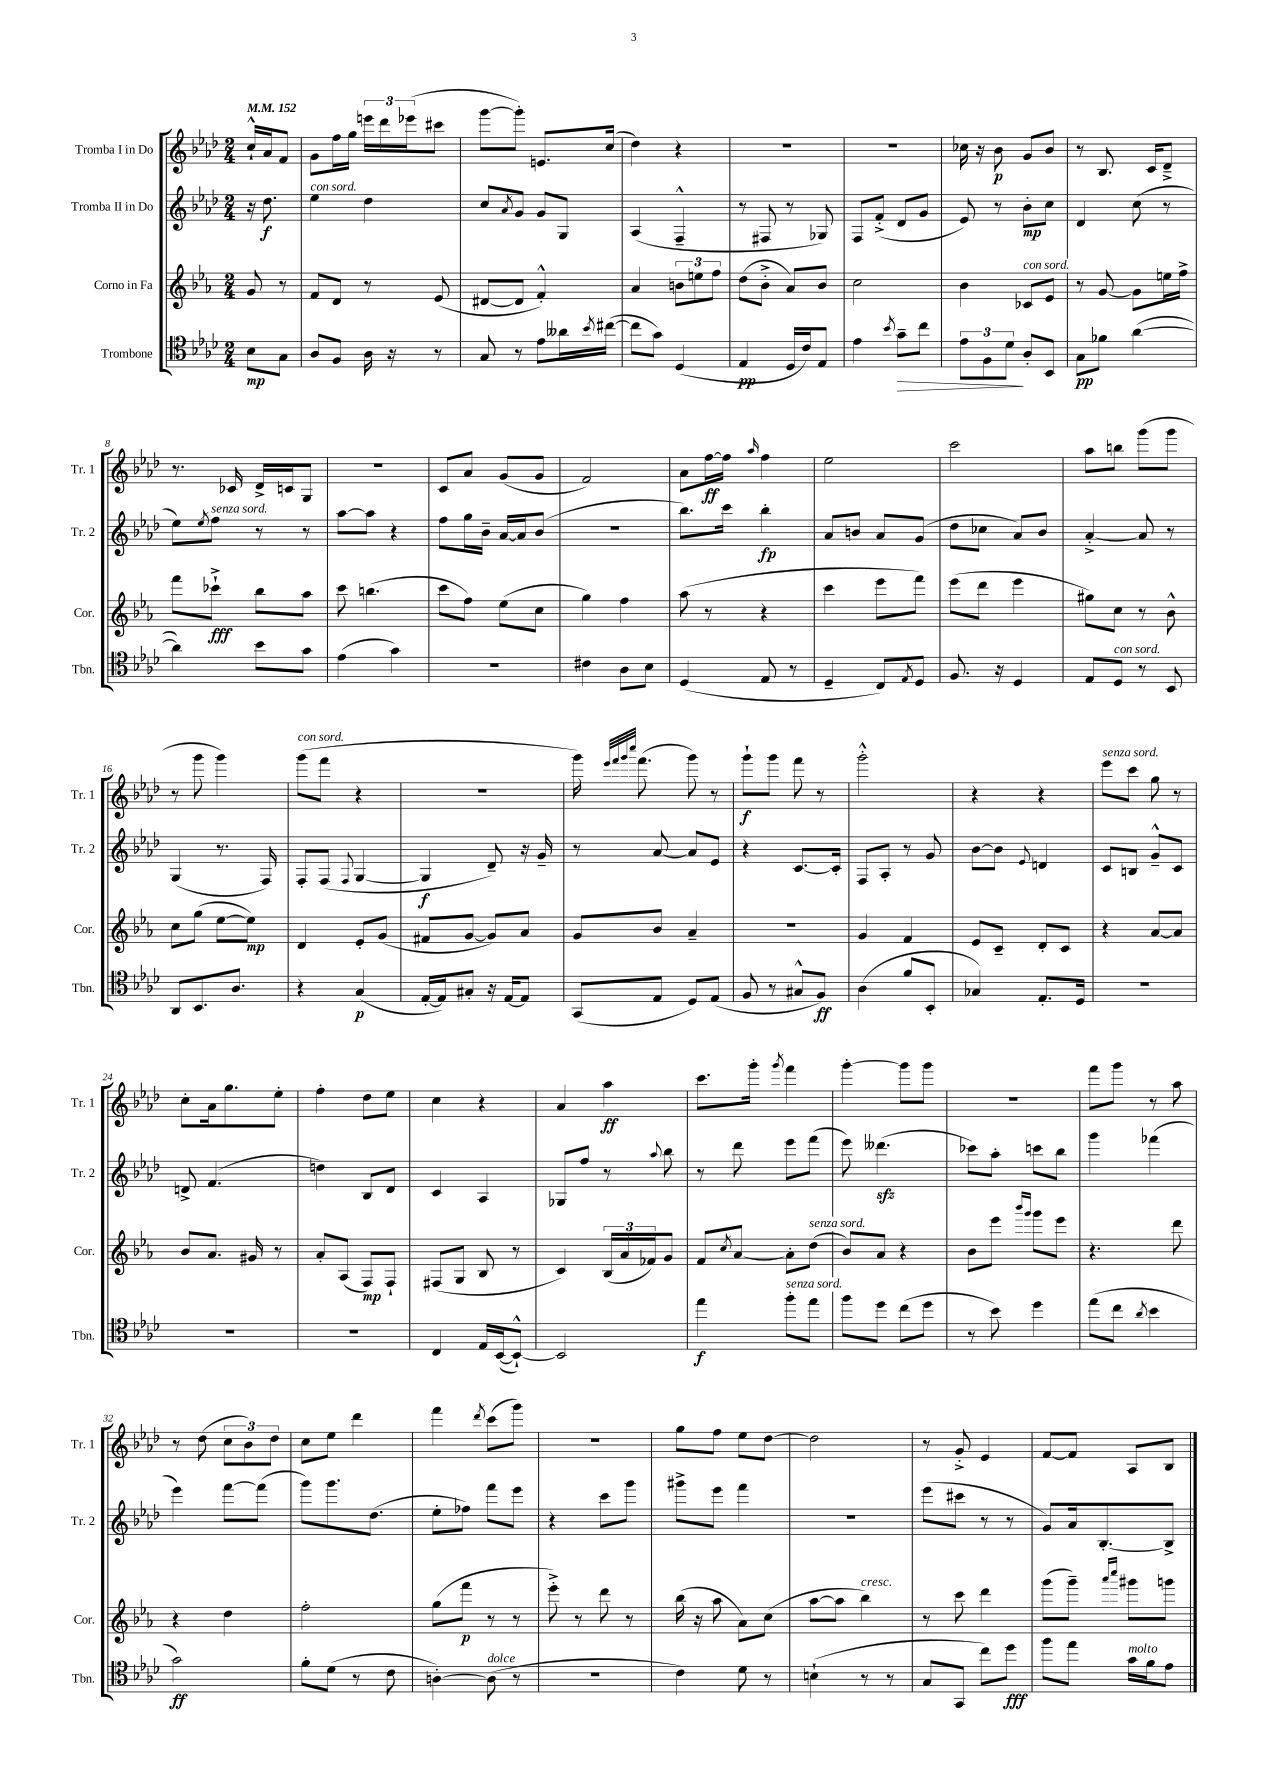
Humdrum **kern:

**kern	**dynam	**kern	**dynam	**kern	**dynam	**kern	**dynam
*part4	*part4	*part3	*part3	*part2	*part2	*part1	*part1
*staff4	*staff4	*staff3	*staff3	*staff2	*staff2	*staff1	*staff1
*I"Trombone	*	*I"Corno in Fa	*	*I"Tromba II in Do	*	*I"Tromba I in Do	*
*I'Tbn.	*	*I'Cor.	*	*I'Tr. 2	*	*I'Tr. 1	*
*clefC4	*	*clefG2	*	*clefG2	*	*clefG2	*
*k[b-e-a-d-]	*	*k[b-e-a-]	*	*k[b-e-a-d-]	*	*k[b-e-a-d-]	*
*M2/4	*	*M2/4	*	*M2/4	*	*M2/4	*
*MM152	*	*MM152	*	*MM152	*	*MM152	*
=	=	=	=	=	=	=	=
8B-\L	mp	8g/	.	16r	.	16cc`^^/LL	.
.	.	.	.	8.dd-\	f	16a-/J	.
8G\J	.	8r	.	.	.	8f/J	.
=1	=1	=1	=1	=1	=1	=1	=1
!	!	!	!	!LO:TX:a:i:t=con sord.	!	!	!
8A-/L	.	8f/L	.	4ee-\	.	8g\L	.
8F/J	.	8d/J	.	.	.	16ff\L	.
.	.	.	.	.	.	16gg\JJ	.
16A-\	.	8r	.	4dd-\	.	24eeen\LL	.
.	.	.	.	.	.	24ddd-\	.
16r	.	.	.	.	.	.	.
.	.	.	.	.	.	(24eee-X\J	.
8r	.	(8e-/	.	.	.	8ccc#X\J	.
=2	=2	=2	=2	=2	=2	=2	=2
8G/	.	[8d#X/L	.	8cc/L	.	[8ggg\L	.
.	.	.	.	8qa-/	.	.	.
8r	.	8d#/J]	.	8g/J	.	8ggg'\J])	.
8e-\L	.	4f'^^/)	.	8g/L	.	8.en/L	.
16a--X\L	.	.	.	8G/J	.	.	.
8qb-/	.	.	.	.	.	.	.
([16cc#X\JJ	.	.	.	.	.	(16cc/Jk	.
=3	=3	=3	=3	=3	=3	=3	=3
8cc#\L]	.	4a-/	.	(4A-/	.	4dd-\)	.
8g\J)	.	.	.	.	.	.	.
(4D-/	.	12bn\L	.	4F~^^/	.	4r	.
.	.	12een\	.	.	.	.	.
.	.	12ff\J	.	.	.	.	.
=4	=4	=4	=4	=4	=4	=4	=4
4E-/	pp	(8dd\L	.	8r	.	2r	.
.	.	8b-'^\J	.	8F#X/	.	.	.
16D-/LL	.	8a-/L)	.	8r	.	.	.
16c/J)	.	.	.	.	.	.	.
8E-/J	.	8b-/J	.	8G-X/)	.	.	.
=5	=5	=5	=5	=5	=5	=5	=5
4e-\	.	2cc\	.	8F/L	.	2r	.
.	.	.	.	(8f'^/J	.	.	.
8qb-/	.	.	.	.	.	.	.
!	!LO:HP:b	!	!	!	!	!	!
8g~\L	>	.	.	8d-/L	.	.	.
8cc\J	.	.	.	8g/J	.	.	.
=6	=6	=6	=6	=6	=6	=6	=6
12e-\L	.	4b-\	.	8e-/)	.	16cc-X\	.
.	.	.	.	.	.	16r	.
12F\	.	.	.	.	.	.	.
.	.	.	.	8r	.	8b-\	p
12d-\J	.	.	.	.	.	.	.
!	!	!LO:TX:a:i:t=con sord.	!	!	!	!	!
8A-'/L	]	8c-X/L	.	8b-'\L	mp	8g/L	.
8BB-/J	.	8e-/J	.	8cc\J	.	8b-/J	.
=7	=7	=7	=7	=7	=7	=7	=7
8G\L	pp	8r	.	4d-/	.	8r	.
8f-X\J	.	[8g/	.	.	.	8.B-/	.
([4a-\	.	8g\L]	.	(8cc\	.	.	.
.	.	.	.	.	.	16c/KL	.
.	.	16een\L	.	8r	.	8d-~^/J	.
.	.	16ff^\JJ	.	.	.	.	.
!!LO:LB:g=z
=8	=8	=8	=8	=8	=8	=8	=8
4a-\])	.	8fff\L	.	8ee-\L)	.	8.r	.
.	.	.	.	8qee-/	.	.	.
!	!	!	!	!LO:TX:a:i:t=senza sord.	!	!	!
.	.	8ccc-X`^\J	fff	8ff\J	.	.	.
.	.	.	.	.	.	16c-X/	.
8b-\L	.	8bb-\L	.	8r	.	16d-^/LL	.
.	.	.	.	.	.	16cn/J	.
8g\J	.	8aa-\J	.	8r	.	8G/J	.
=9	=9	=9	=9	=9	=9	=9	=9
(4e-\	.	8ccc\	.	[8aa-\L	.	2r	.
.	.	(4.bbn\	.	8aa-\J]	.	.	.
4g\)	.	.	.	4r	.	.	.
=10	=10	=10	=10	=10	=10	=10	=10
2r	.	8ccc\L	.	8ff\L	.	8c/L	.
.	.	8ff\J)	.	16gg\L	.	8a-/J	.
.	.	.	.	16b-~\JJ	.	.	.
.	.	(8ee-\L	.	[16a-/LL	.	(8g/L	.
.	.	.	.	16a-/J]	.	.	.
.	.	8cc\J	.	(8b-/J	.	8g/J	.
=11	=11	=11	=11	=11	=11	=11	=11
4c#X\	.	4gg\)	.	2r	.	2f/)	.
8A-\L	.	4ff\	.	.	.	.	.
8B-\J	.	.	.	.	.	.	.
=12	=12	=12	=12	=12	=12	=12	=12
(4D-/	.	(8aa-\	.	8.bb-\L)	.	8a-\L	.
.	.	8r	.	.	.	[16ff\L	ff
.	.	.	.	16ccc\Jk	.	16ff\JJ]	.
.	.	.	.	.	.	16qqaa-/	.
8E-/	.	4r	.	4bb-'\	fp	4ff\	.
8r	.	.	.	.	.	.	.
=13	=13	=13	=13	=13	=13	=13	=13
4D-~/	.	4ccc\	.	8a-/L	.	2ee-\	.
.	.	.	.	8bn/J	.	.	.
8C/L)	.	8eee-\L	.	8a-/L	.	.	.
8qE-/	.	.	.	.	.	.	.
8D-/J	.	8fff\J)	.	(8g/J	.	.	.
=14	=14	=14	=14	=14	=14	=14	=14
8.F/	.	(8eee-\L	.	8dd-\L	.	2ccc\	.
.	.	8ddd\J	.	8cc-X\J	.	.	.
16r	.	.	.	.	.	.	.
4D-/	.	4eee-\	.	8a-/L)	.	.	.
.	.	.	.	8b-/J	.	.	.
=15	=15	=15	=15	=15	=15	=15	=15
8E-/L	.	8gg#X\L)	.	[4a-'^/	.	8aa-\L	.
!LO:TX:a:i:t=con sord.	!	!	!	!	!	!	!
8D-/J	.	8cc\J	.	.	.	8bbn\J	.
8r	.	8r	.	8a-/]	.	(8ggg\L	.
8BB-/	.	8b-^^\	.	8r	.	8ggg\J	.
!!LO:LB:g=z
=16	=16	=16	=16	=16	=16	=16	=16
8AA-/L	.	8cc\L	.	(4G/	.	8r	.
8.BB-/	.	(8gg\J	.	.	.	8ggg\	.
.	.	[8ee-\L	.	8.r	.	4ggg\)	.
8.A-/J	.	.	.	.	.	.	.
.	.	8ee-\J])	mp	.	.	.	.
.	.	.	.	16F/)	.	.	.
=17	=17	=17	=17	=17	=17	=17	=17
!	!	!	!	!	!	!LO:TX:a:i:t=con sord.	!
4r	.	4d/	.	8F'/L	.	(8ggg\L	.
.	.	.	.	(8F/J	.	8fff\J	.
.	.	.	.	8qqF/	.	.	.
(4G/	p	8e-'/L	.	[4G/	.	4r	.
.	.	(8g/J	.	.	.	.	.
=18	=18	=18	=18	=18	=18	=18	=18
[16E-'/LL	.	8f#X/L	.	4G/]	f	2r	.
16E-/J])	.	.	.	.	.	.	.
8G#X'/J	.	[8g/J	.	.	.	.	.
16r	.	8g/L])	.	8d-~/)	.	.	.
[16E-/KL	.	.	.	.	.	.	.
8E-/J]	.	8a-/J	.	16r	.	.	.
.	.	.	.	16g~/	.	.	.
=19	=19	=19	=19	=19	=19	=19	=19
(8GG/L	.	8g/L	.	8r	.	16ggg\)	.
.	.	.	.	.	.	32qqeee-/LLL	.
.	.	.	.	.	.	32qqfff/	.
.	.	.	.	.	.	32qqggg/	.
.	.	.	.	.	.	32qqcccc/JJJ	.
.	.	.	.	.	.	(8.fff\	.
8E-/J	.	8b-/J	.	[8a-/	.	.	.
8D-/L)	.	4a-~/	.	8a-/L]	.	8ggg\)	.
(8E-/J	.	.	.	8e-/J	.	8r	.
=20	=20	=20	=20	=20	=20	=20	=20
8F/	.	2r	.	4r	.	8ggg`\L	f
8r	.	.	.	.	.	8ggg\J	.
8G#X^^/L	.	.	.	[8.c/L	.	8fff\	.
8F/J)	ff	.	.	.	.	8r	.
.	.	.	.	16c'/Jk]	.	.	.
=21	=21	=21	=21	=21	=21	=21	=21
(4A-\	.	4g/	.	8F/L	.	2ggg'^^\	.
.	.	.	.	8A-'/J	.	.	.
8f/L	.	4f/	.	8r	.	.	.
8BB-'/J	.	.	.	8g/	.	.	.
=22	=22	=22	=22	=22	=22	=22	=22
4G-X/)	.	8e-/L	.	[8b-\L	.	4r	.
.	.	8c~/J	.	8b-\J]	.	.	.
.	.	.	.	8qqe-/	.	.	.
8.E-'/L	.	8d'/L	.	4dn/	.	4r	.
.	.	8c/J	.	.	.	.	.
16D-/Jk	.	.	.	.	.	.	.
=23	=23	=23	=23	=23	=23	=23	=23
!	!	!	!	!	!	!LO:TX:a:i:t=senza sord.	!
2r	.	4r	.	8c/L	.	8eee-\L	.
.	.	.	.	8Bn/J	.	8ccc\J	.
.	.	[8a-/L	.	8g~^^/L	.	8gg\	.
.	.	8a-/J]	.	8c/J	.	8r	.
!!LO:LB:g=z
=24	=24	=24	=24	=24	=24	=24	=24
2r	.	8b-/L	.	8dn^/	.	8cc'\L	.
.	.	8.a-/J	.	(4.f/	.	16a-\k	.
.	.	.	.	.	.	8.gg\	.
.	.	16g#X/	.	.	.	.	.
.	.	8r	.	.	.	8ee-'\J	.
=25	=25	=25	=25	=25	=25	=25	=25
2r	.	8a-'/L	.	4ddn\)	.	4ff'\	.
.	.	(8A-/J	.	.	.	.	.
.	.	8F/L)	mp	8B-/L	.	8dd-\L	.
.	.	8F`/J	.	8d-/J	.	8ee-\J	.
=26	=26	=26	=26	=26	=26	=26	=26
4C/	.	(8F#X/L	.	4c/	.	4cc\	.
.	.	8G/J	.	.	.	.	.
16E-/LL	.	8B-/	.	4A-/	.	4r	.
([16BB-/J	.	.	.	.	.	.	.
8BB-`^^/J_)	.	8r	.	.	.	.	.
=27	=27	=27	=27	=27	=27	=27	=27
2BB-/]	.	4c/)	.	8G-X/L	.	4a-/	.
.	.	.	.	8ff/J	.	.	.
.	.	(24B-/LL	.	8r	.	4aa-\	ff
.	.	24a-/	.	.	.	.	.
.	.	24f-X/J)	.	.	.	.	.
.	.	.	.	8qqaa-/	.	.	.
.	.	8g/J	.	8bb-\	.	.	.
=28	=28	=28	=28	=28	=28	=28	=28
4ee-\	f	8f/L	.	8r	.	8.ccc\L	.
.	.	8qcc/	.	.	.	.	.
.	.	[8a-/J	.	8ddd-\	.	.	.
.	.	.	.	.	.	16ggg'\Jk	.
.	.	.	.	.	.	8qggg/	.
!LO:TX:a:i:t=senza sord.	!	!	!	!	!	!	!
8ff'\L	.	8a-'\L]	.	8eee-\L	.	4fff\	.
!	!	!LO:TX:a:i:t=senza sord.	!	!	!	!	!
8ee-\J	.	(8dd\J	.	(8fff\J	.	.	.
=29	=29	=29	=29	=29	=29	=29	=29
8ff\L	.	8b-/L)	.	8eee-\)	.	[4ggg'\	.
8dd-\J	.	8a-/J	.	(4.ddd--Xzz\	.	.	.
(8cc\L	.	4r	.	.	.	8ggg\L]	.
8dd-\J	.	.	.	.	.	8ggg\J	.
=30	=30	=30	=30	=30	=30	=30	=30
8r	.	8b-\L	.	8ccc-X\L)	.	2r	.
8b-\)	.	8eee-\J	.	8aa-'\J	.	.	.
.	.	16qqbbb-/LL	.	.	.	.	.
.	.	16qqggg/JJ	.	.	.	.	.
4dd-\	.	8ggg\L	.	8cccn\L	.	.	.
.	.	8eee-\J	.	8bb-\J	.	.	.
=31	=31	=31	=31	=31	=31	=31	=31
(8ee-\L	.	4.r	.	4ggg\	.	8fff\L	.
8cc\J	.	.	.	.	.	8ggg\J	.
8qa-/	.	.	.	.	.	.	.
4b-\	.	.	.	(4fff-X\	.	8r	.
.	.	8ddd\	.	.	.	8aa-\	.
!!LO:LB:g=z
=32	=32	=32	=32	=32	=32	=32	=32
2g\)	ff	4r	.	4eee-\)	.	8r	.
.	.	.	.	.	.	(8dd-\	.
.	.	4dd\	.	[8fff\L	.	12cc\L	.
.	.	.	.	.	.	12b-\)	.
.	.	.	.	(8fff\J]	.	.	.
.	.	.	.	.	.	12dd-\J	.
=33	=33	=33	=33	=33	=33	=33	=33
8f'\L	.	2ff'\	.	8ggg\L)	.	8cc\L	.
(8d-\J	.	.	.	8.ggg\	.	8ee-\J	.
8r	.	.	.	.	.	4ddd-\	.
.	.	.	.	(8.dd-\J	.	.	.
8c\	.	.	.	.	.	.	.
=34	=34	=34	=34	=34	=34	=34	=34
[4An'\)	.	(8gg\L	.	8ee-'\L	.	4fff\	.
.	.	8fff\J	p	8ff-X\J)	.	.	.
.	.	.	.	.	.	8qddd-/	.
!LO:TX:a:i:t=dolce	!	!	!	!	!	!	!
(8A\]	.	8r	.	8fff\L	.	(8ccc\L	.
8r	.	8r	.	8eee-\J	.	8ggg\J)	.
=35	=35	=35	=35	=35	=35	=35	=35
2r	.	8eee-'^\)	.	4r	.	2r	.
.	.	8r	.	.	.	.	.
.	.	8ddd\	.	8ccc\L	.	.	.
.	.	8r	.	8ggg\J	.	.	.
=36	=36	=36	=36	=36	=36	=36	=36
4c\)	.	(16bb-\	.	8ggg#X^\L	.	8gg\L	.
.	.	16r	.	.	.	.	.
.	.	8aa-\	.	8eee-\J	.	8ff\J	.
8d-\	.	8a-\L)	.	4fff\	.	8ee-\L	.
8r	.	(8cc\J	.	.	.	[8dd-\J	.
=37	=37	=37	=37	=37	=37	=37	=37
(4Bn`\	.	[8aa-\L	.	2r	.	2dd-\]	.
.	.	8aa-\J]	.	.	.	.	.
!	!	!LO:TX:a:i:t=cresc.	!	!	!	!	!
8r	.	4bb-\)	.	.	.	.	.
8r	.	.	.	.	.	.	.
=38	=38	=38	=38	=38	=38	=38	=38
8G/L	.	8r	.	(8eee-\L	.	8r	.
8GG/J	.	8ccc\	.	8ccc#X\J	.	8g'^/	.
8cc\L)	.	4ddd\	.	8r	.	4e-/	.
8dd-\J	fff	.	.	8r	.	.	.
=39	=39	=39	=39	=39	=39	=39	=39
8ff\L	.	(8ggg\L	.	8g/L)	.	[8f/L	.
8ee-\J	.	8ggg~\J)	.	16a-/k	.	8f/J]	.
.	.	.	.	[8.B-'/	.	.	.
.	.	16qqaaa-/LL	.	.	.	.	.
.	.	16qqcccc/JJ	.	.	.	.	.
!LO:TX:a:i:t=molto	!	!	!	!	!	!	!
16g\LL	.	8ggg#X\L	.	.	.	8A-/L	.
16f\J	.	.	.	.	.	.	.
8e-\J	.	8gggn\J	.	8B-^/J]	.	8B-/J	.
==	==	==	==	==	==	==	==
*-	*-	*-	*-	*-	*-	*-	*-
